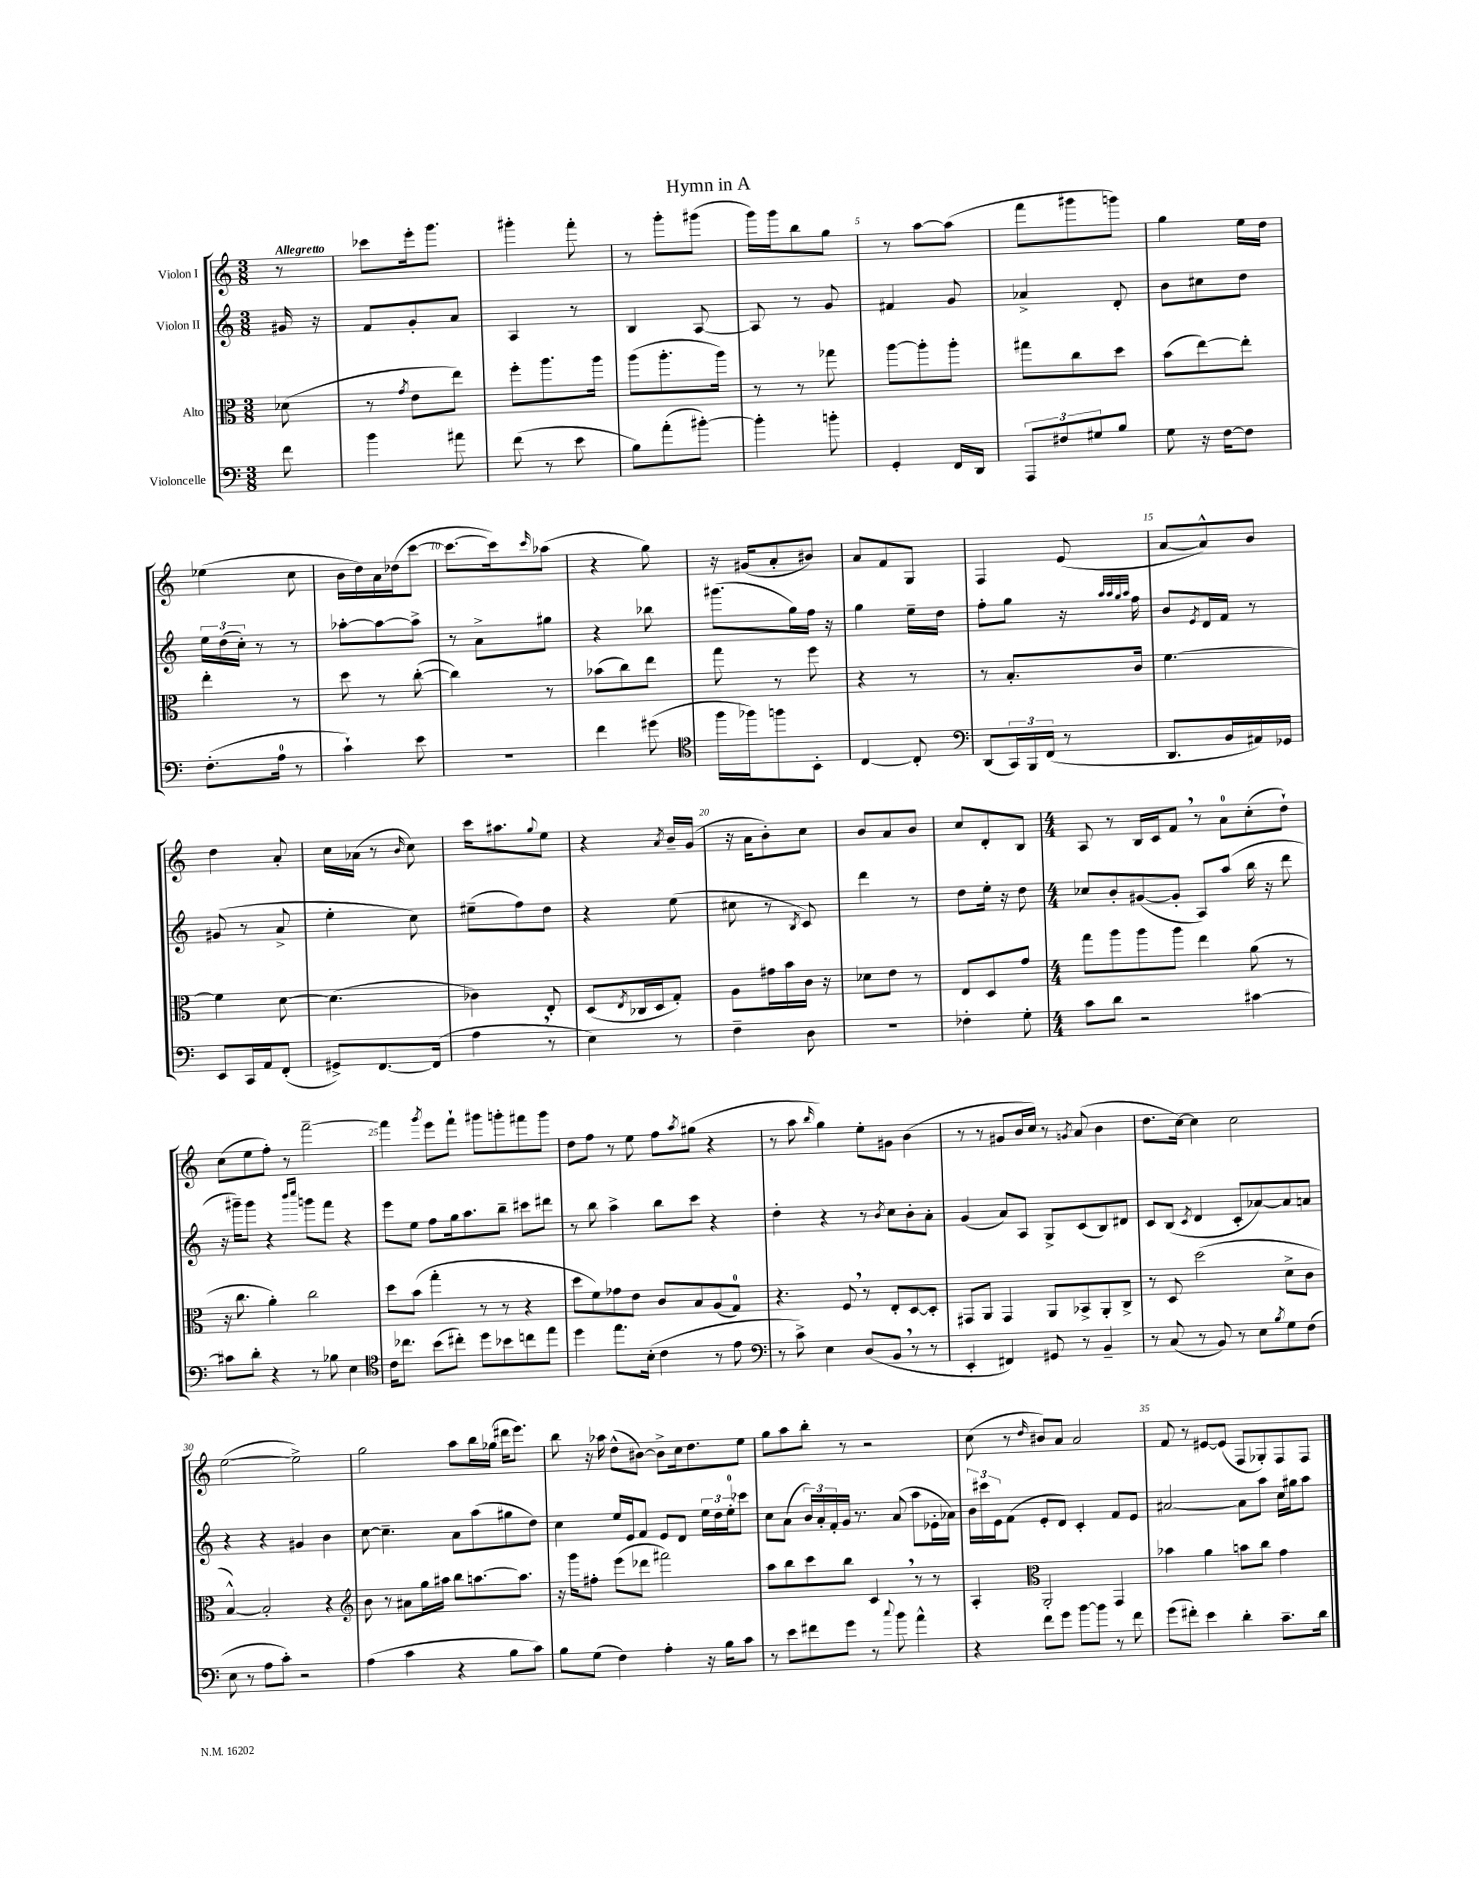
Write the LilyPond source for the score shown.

\header { title = "Hymn in A" }
<<
\new StaffGroup <<
\new Staff = "s0" \with { instrumentName = "Violon I" } {
    \clef treble \key c \major \numericTimeSignature \time 3/8 \partial 8 \tempo "Allegretto"
    r8 |
    ces'''8 e'''16-. g'''8. |
    gis'''4-. f'''8-. |
    r8 g'''8-. gis'''8( |
    g'''16) g'''16 b''8 g''8 |
    r8 a''8~ a''8( |
    f'''8 gis'''8 g'''8) |
    g''4 e''16 d''16 |
    ees''4( c''8 |
    b'16 d''16) a'16 des''16( c'''8~ |
    c'''8.~ c'''16) \grace { c'''16 } aes''8( |
    r4 g''8) |
    r16 gis'16( a'8-. bis'8) |
    a'8 f'8 g8 |
    f4 e'8( |
    a'8~ a'8-^) b'8 |
    d''4 a'8-. |
    c''16 aes'16( r8 \grace { b'16 } c''8) |
    c'''16 ais''8. \appoggiatura { g''8 } e''8 |
    r4 \acciaccatura { a'8 } b'16-- g'16( |
    r16 a'16 b'8-.) c''8 |
    b'8 a'8 b'8 |
    c''8 d'8-. b8 |
    \numericTimeSignature \time 4/4 a8 r8 b16 c'16 f'8 \breathe r8 a'8-0 c''8-.( d''8-!) |
    c''8( e''8 f''8-.) r8 f'''2~-- |
    f'''4 \acciaccatura { g'''8 } e'''8 f'''8-! gis'''8 g'''8-. fis'''8 g'''8 |
    d''8 f''8 r8 e''8 f''8 \acciaccatura { a''8 } gis''8( r4 |
    r8 a''8 \grace { b''16 } g''4) e''8-. gis'8 b'4( |
    r8 r8 gis'8 b'16 c''16) r8 \acciaccatura { g'8 } a'8( b'4 |
    d''8. c''16~) c''4 c''2 |
    e''2~( e''2->) |
    g''2 a''8 b''16 ges''16( dis'''16 e'''8.) |
    b''8 r16 aes''16 d''8-^( bis'8~) bis'8-> c''16 d''8. e''8 |
    g''8 a''8 b''8-. r8 r2 |
    c''8( r8 \grace { d''16 } bis'8) a'8 a'2 |
    f'8 r8 eis'8~ eis'8( f8 ges8-.) f8 f8 \bar "|." |
}
\new Staff = "s1" \with { instrumentName = "Violon II" } {
    \clef treble \key c \major \numericTimeSignature \time 3/8 \partial 8
    gis'16 r16 |
    f'8 g'8-. a'8 |
    a4 r8 |
    b4 a8~ |
    a8 r8 g'8 |
    fis'4 g'8 |
    aes'4-> d'8-. |
    b'8 cis''8 d''8 |
    \tuplet 3/2 { e''16 d''16( c''16-.) } r8 r8 |
    aes''8~-. aes''8~ aes''8-> |
    r8 a'8-> gis''8 |
    r4 bes''8 |
    gis'''8.( g''16) f''16 r16 |
    g''4 e''16-- d''16 |
    f''8-. g''8 r16 \grace { a''32 a''32 g''32 a''32 } f''16 |
    b'8 \acciaccatura { e'8 } d'16 f'16 r8 |
    gis'8( r8 a'8-> |
    e''4-. c''8) |
    eis''8--( f''8) d''8 |
    r4 e''8( |
    cis''8 r8 \acciaccatura { b8 } c'8) |
    d'''4 r8 |
    d''8 e''16-. r16 d''8 |
    \numericTimeSignature \time 4/4 ces''8 b'8-. gis'8~( gis'8-. a8) a''8( b''16 r16 d'''8 |
    r16 gis'''16--) gis'''8 r4 \grace { b'''16 c''''16 } g'''8 f'''8 r4 |
    e'''8 e''8 f''8 g''16 a''8. b''8-- cis'''8 dis'''8 |
    r8 b''8 a''4-> b''8 c'''8 r4 |
    d''4-. r4 r8 \acciaccatura { b'8 } c''8 b'8-. a'8-. |
    g'4( a'8) a8 g8-> c'8( b8) dis'8 |
    c'8 b8( \acciaccatura { c'8 } d'4 c'8-. aes'8~) aes'8 a'8 |
    r4 r4 gis'4 b'4 |
    c''8~ c''4.-- a'8 a''8( gis''8 d''8) |
    c''4 e''16 e'16 f'8 e'8 d'8 \tuplet 3/2 { e''16 d''16 e''16-0-. } ces'''8 |
    c''8 a'8( \tuplet 3/2 { b'16) a'16-. f'16-. } g'16 r8. a'8( a''8 ees'16-. aes'16) |
    \tuplet 3/2 { b'16 cis'''16 e'16 } f'8( e'8-. d'8) c'4-. f'8 e'8 |
    ais'2~ ais'8 a''8 c''16 gis''16 a''8 \bar "|." |
}
\new Staff = "s2" \with { instrumentName = "Alto" } {
    \clef alto \key c \major \numericTimeSignature \time 3/8 \partial 8
    des'8( |
    r8 \acciaccatura { g'8 } e'8 e''8) |
    f''8-. a''8. a''16 |
    a''8( a''8.-. a''16) |
    r8 r8 ges''8 |
    a''8~ a''8-. a''8-. |
    gis''8 c''8 d''8 |
    b'8( e''8~) e''8-. |
    e''4-. r8 |
    d''8 r8 c''8~-.( |
    c''4) r8 |
    bes'8( c''8) e''8 |
    g''8 r8 f''8 |
    r4 r8 |
    r8 b8.-. c'16 |
    f'4.~ |
    f'4 d'8~ |
    d'4.( |
    ces'4) e8-. |
    d8( \acciaccatura { e8 } ces16 d16 g8-.) |
    a8 gis'16 b'16 c'16 r16 |
    des'8 e'8 r8 |
    e8 d8 g'8 |
    \numericTimeSignature \time 4/4 g''8 a''8 a''8 a''8 e''4 a'8( r8 |
    r16 c''8. a'4-.) c''2 |
    d''8 b'8( g''4-. r8 r8 r4 |
    d''8 f'8) ges'8 e'8 c'8 b8 a8( g8-0) |
    r4. f8 \breathe r8 e8-. d8~ d8-. |
    gis,8 a,8 gis,4 a,8 bes,8-> a,8-. c8-> |
    r8 d8 d''2( d'8-> c'8 |
    b4~-^) b2-. r4 |
    \clef treble b'8 r8 ais'8 g''16 ais''16 b''8 a''8.~ a''8. |
    r16 g'''16 fis''8-. e'''8( des'''8 fis'''2) |
    a''8 b''8 c'''8 b''8 c'4 \breathe r8 r8 |
    a4-. \clef alto a,2-. g,4 |
    bes'4 a'4 b'8 c''8 g'4 \bar "|." |
}
\new Staff = "s3" \with { instrumentName = "Violoncelle" } {
    \clef bass \key c \major \numericTimeSignature \time 3/8 \partial 8
    f'8 |
    b'4 ais'8 |
    f'8( r8 e'8 |
    b8) a'8-.( bis'8~-.) |
    bis'4-. b'8-. |
    g,4-. f,16 d,16 |
    \tuplet 3/2 { a,,8 fis8 gis8 } b8 |
    g8 r16 f16~ f8 |
    f8.-.( a16-0 r8 |
    c'4-!) e'8 |
    R4. |
    f'4 gis'8( |
    \clef tenor f''16 fes''16) f''8 b,8-. |
    c4~ c8-. |
    \clef bass d,8( \tuplet 3/2 { c,16) b,,16 f,16( } r8 |
    d,8. b,16 ais,16) ges,16 |
    e,8 c,16 a,16 f,8-.( |
    gis,8->) f,8.~ f,16( |
    a4 \breathe r8 |
    e4) r8 |
    f4-- d8 |
    R4. |
    fes4-. g8-. |
    \numericTimeSignature \time 4/4 c'8 d'8 r2 cis'4~ |
    cis'8 d'8-. r4 r8 bes8 e4 |
    \clef tenor c'16 ces''8. b'8( cis''8-.) d''8 bes'8 c''8 e''8 |
    d''4 e''8. b16-.( c'4 r8 e'8 |
    \clef bass r8 c'8->) e4 d8( b,8 \breathe r8 r8 |
    e,4-. fis,4) gis,8 r8 b,4-- |
    r8 c8( r8 b,8) r8 e8 \acciaccatura { b8 } g8 f8( |
    e8 r8 a8 c'8-.) r2 |
    a4( c'4 r4 b8 c'8) |
    b8 g8( f4) a4-. r16 b16 c'8 |
    r8 e'8 fis'8 g'8 r8 \appoggiatura { c''8 } b'8 a'4-^ |
    r4 f'8 g'8 b'8~ b'8 r8 f'8 |
    g'8( fis'8-.) e'4 d'4-. c'8.-- d'16 \bar "|." |
}
>>
>>
\layout { \context { \Score \override BarNumber.break-visibility = ##(#f #t #t) barNumberVisibility = #(every-nth-bar-number-visible 5) } }
